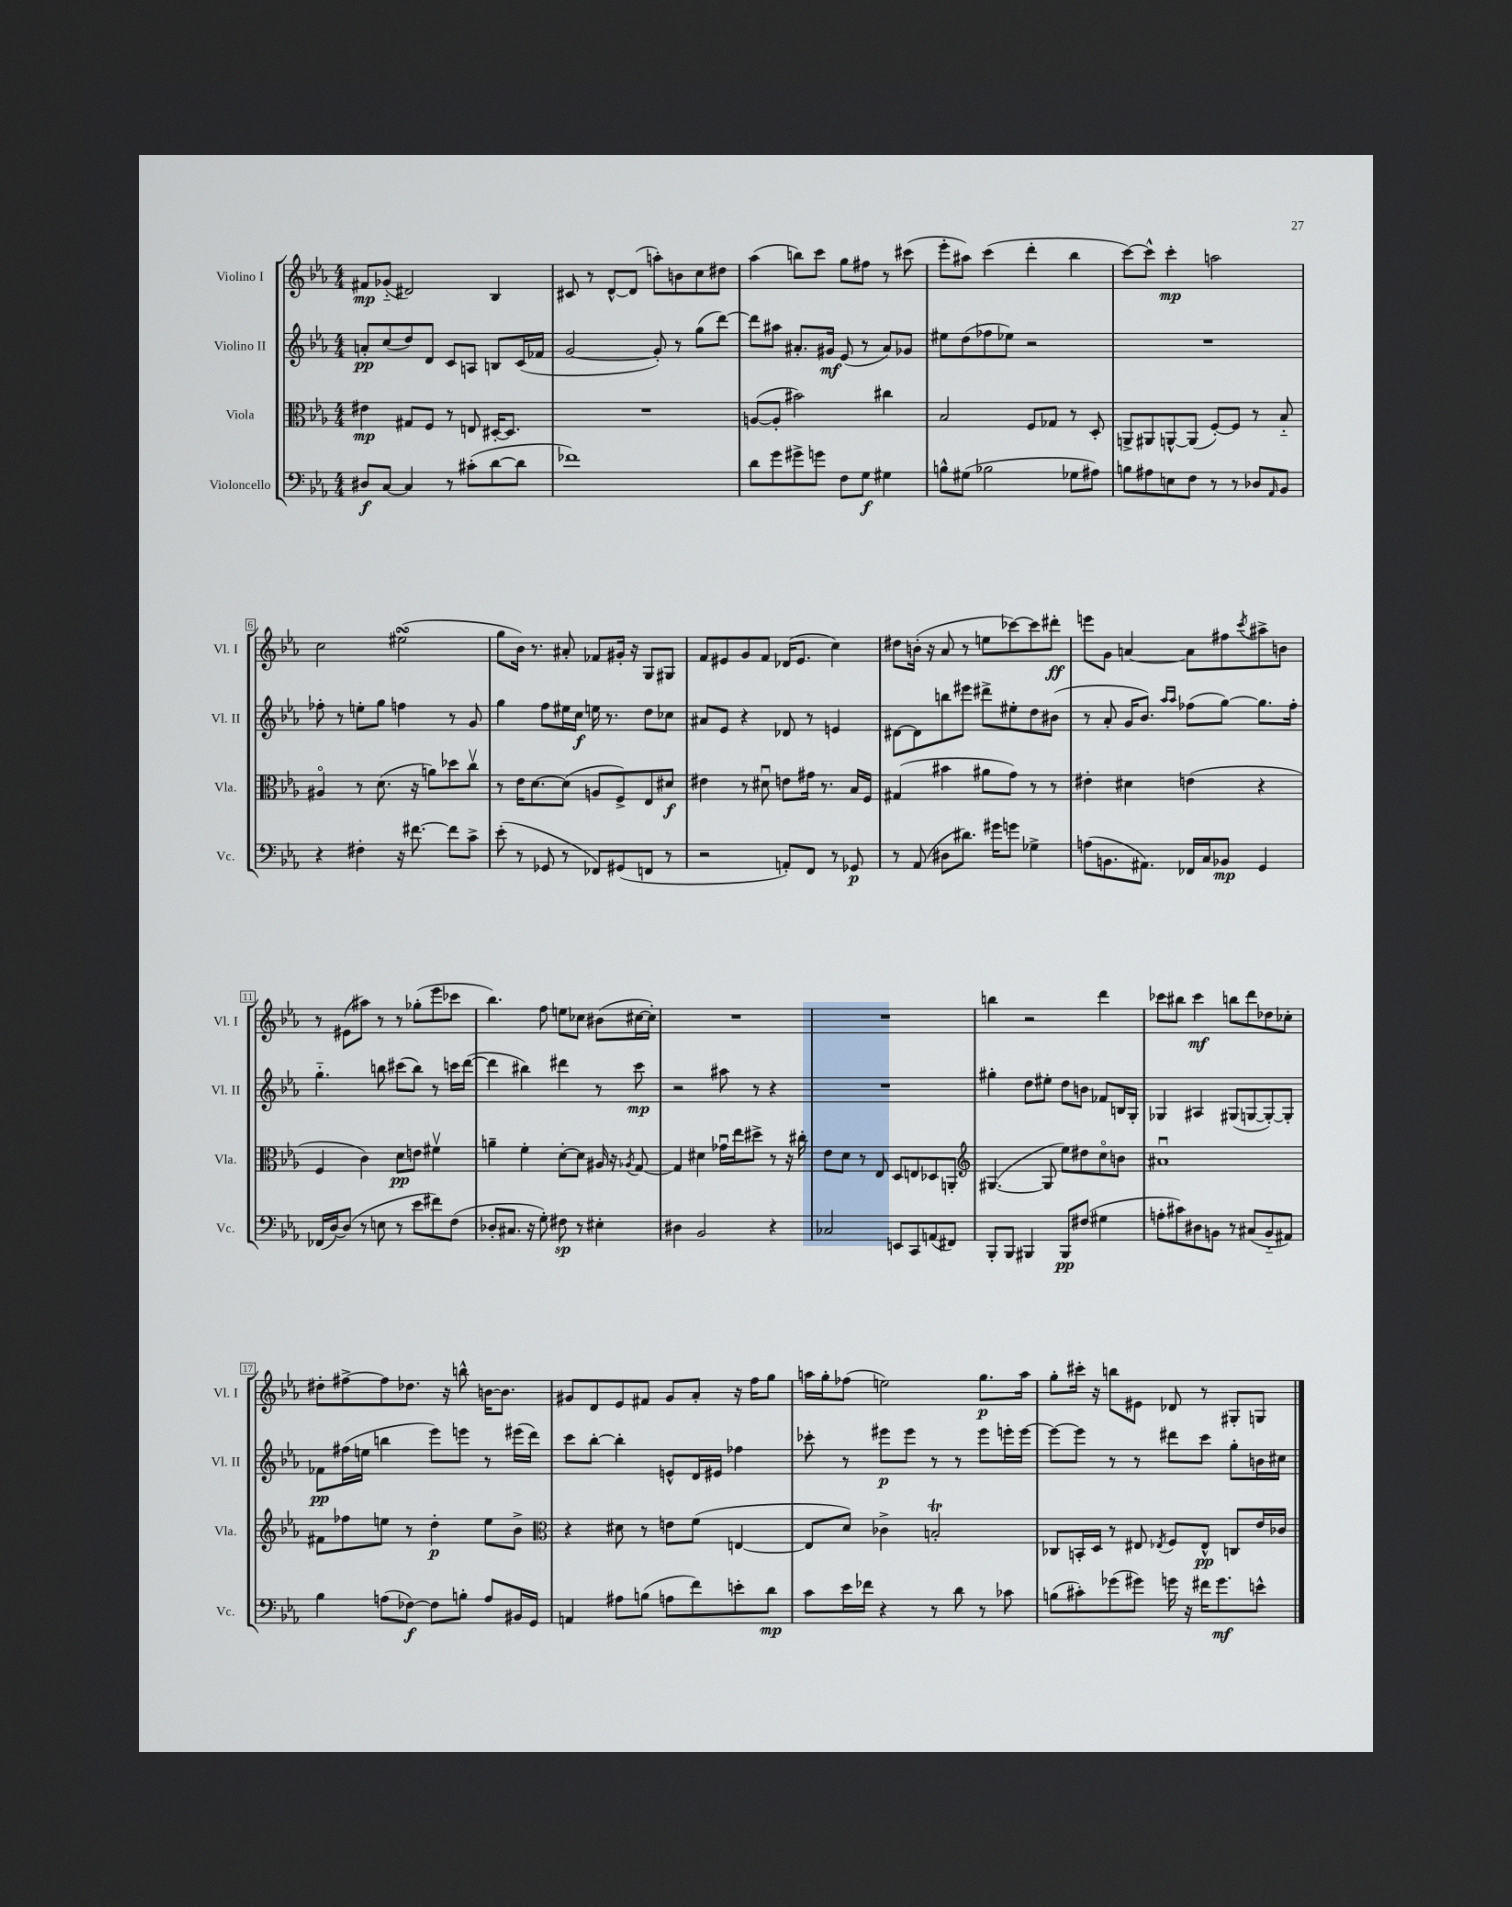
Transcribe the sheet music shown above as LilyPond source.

<<
\new StaffGroup <<
\new Staff = "s0" \with { instrumentName = "Violino I" shortInstrumentName = "Vl. I" } {
    \clef treble \key ees \major \numericTimeSignature \time 4/4
    fis'8\mp ges'8-_( dis'2) bes4 |
    cis'8 r8 d'8~-^ d'8( a''8-.) b'8 c''8 dis''8 |
    aes''4( b''8) c'''8 g''8 fis''8 r8 cis'''8( |
    ees'''8-. ais''8) c'''4( d'''4-. bes''4 |
    c'''8~) c'''8-^ c'''4-.\mp a''2 |
    c''2 eis''2\turn( |
    g''8 bes'16) r8. ais'8-. fes'8 gis'16-. r16 g8 gis8 |
    f'8 eis'8 g'8 f'8 des'16( eis'8. c''4) |
    dis''8 b'16-.( r16 aes'8 r8 e''8 ces'''8~) ces'''8 dis'''8-.\ff |
    e'''8 g'8 a'4~ a'8 fis''8 \acciaccatura { c'''8 } ais''8-> b'8 |
    r8 eis'8( ais''8) r8 r8 ges''8-.( ees'''8 ces'''8 |
    bes''4.) f''8 e''8 ces''8 bis'8( cis''16~ cis''16-.) |
    R1 |
    R1 |
    b''4 r2 d'''4 |
    ces'''8 bis''8 ces'''4\mf b''8 d'''8 des''8 ces''8-. |
    dis''8-. fis''8~-> fis''8 des''8. r16 b''8-^ b'16~ b'8. |
    gis'8 d'8 ees'8 fis'8 gis'8 aes'8-. r16 f''16 g''8 |
    a''16 g''16-. fes''8( e''2) g''8.\p a''16 |
    g''8-. cis'''16-. r16 b''8 eis'8 des'8 r8 gis8-. g8 \bar "|." |
}
\new Staff = "s1" \with { instrumentName = "Violino II" shortInstrumentName = "Vl. II" } {
    \clef treble \key ees \major \numericTimeSignature \time 4/4
    a'8-.\pp c''8( d''8) d'8 c'8 a8 b8 c'16( fes'16 |
    g'2~ g'8-.) r8 g''8( d'''8~) |
    d'''8 ais''8 ais'8.-. gis'16\mf ees'8( r8 ais'8) ges'8 |
    eis''8 d''8( fes''8 ees''8) r2 |
    R1 |
    fes''8-. r8 e''8-. g''8 f''4 r8 g'8 |
    g''4 f''8 eis''16 c''16\f e''16 r8. d''8 ces''8 |
    ais'8 ees'8 r4 des'8 r8 e'4 |
    dis'8~ dis'8 b''8 eis'''8 dis'''8-> eis''8-. d''8 bis'8( |
    r8 aes'8-. g'16 bes'8.) \grace { aes''16 aes''16 } fes''8( g''8~) g''8. fes''16-. |
    g''4.-_ b''8 cis'''8( b''8) r8 c'''16 d'''16~( |
    d'''4 bis''4) dis'''4 r8 c'''8\mp |
    r2 ais''8 r8 r4 |
    R1 |
    gis''4-. d''8 eis''8-. d''8 b'8 fes'8 b16 g16-. |
    ges4 ais4 gis8( g8~ g8~-.) g8-. |
    fes'8\pp fis''16( e''16 b''4 ees'''8) e'''8 r8 eis'''16( d'''16) |
    c'''8 bes''8~-. bes''4-. e'8-^ d'16 eis'16 fes''4 |
    ces'''8-. r8 eis'''8\p eis'''8 r8 r8 eis'''8 e'''16-. e'''16~ |
    e'''8~ e'''8 r8 r8 dis'''8 c'''8 g''8-. b'16 cis''16 \bar "|." |
}
\new Staff = "s2" \with { instrumentName = "Viola" shortInstrumentName = "Vla." } {
    \clef alto \key ees \major \numericTimeSignature \time 4/4
    eis'4\mp gis8 f8 r8 e8 dis16~-. dis8. |
    R1 |
    a8~( a8-. bis'2) cis''4 |
    bes2 f8 ges8 r8 d8-. |
    a,8-> ais,8 a,8~-^ a,8( f8~-.) f8 r8 bes8-_ |
    ais4\flageolet r8 d'8.( r16 a'8) des''8 c''8\upbow |
    r8 ees'16 d'8.~ d'8( a8 f8->) ees8 dis'8\f |
    eis'4 r8 dis'8\downbow e'8 gis'16 r8. bes16 f16 |
    gis4( bis'4 ais'8 g'8) r8 r8 |
    eis'4-. dis'4 e'4( r4 |
    f4 c'4) d'8\pp e'8 fis'4\upbow |
    a'4-- f'4-. d'8~-. d'8 ais16 r16 \acciaccatura { aes8 } g8~ |
    g4 dis'4 ges'16\downbow ees''16 dis''8-> r8 r16 cis''16-. |
    ees'8 d'8 r8 ees8 d8 e8 des8 a,8-. |
    \clef treble gis4.~( gis8 ees''8) dis''8 c''8\flageolet b'8 |
    ais'1\downbow |
    fis'8 fes''8 e''8 r8 d''4-.\p e''8 bes'8-> |
    \clef alto r4 dis'8 r8 e'8 f'8( e4~ |
    e8 d'8) ces'4-> b2-.\trill |
    ces8 b,16-. d16 r8 eis8 \acciaccatura { ees8 } f8 ees8-^\pp c8 ees'16 ces'16 \bar "|." |
}
\new Staff = "s3" \with { instrumentName = "Violoncello" shortInstrumentName = "Vc." } {
    \clef bass \key ees \major \numericTimeSignature \time 4/4
    dis8\f c8~ c4 r8 cis'8-.( d'8~ d'8 |
    fes'1) |
    d'8 g'8 gis'8-> g'8 f8 g8\f gis4 |
    b8-^ gis8( bes2 ges8 ais8) |
    b8 ais8 e8 f8 r8 r8 des8 \grace { aes,16 } bes,8 |
    r4 fis4-. r16 fis'8.~ fis'8 c'8-> |
    ees'8-.( r8 ges,8 r8 fes,8) gis,8( f,8 r8 |
    r2 a,8-.) f,8 r8 ges,8\p |
    r8 aes,8( dis8 dis'8.) gis'16 g'8 ges4-> |
    a8( b,8. ais,8.) fes,16 c16 bes,8\mp g,4 |
    fes,16( d16~) d8( r8 e8 r8 ees'8 fis'8) f8( |
    des8-. cis8. r16 g8-.) fis8\sp r8 eis4-. |
    dis4 bes,2 r4 |
    ces2 e,8 c,8 a,8( fis,8) |
    bes,,8-. bes,,8 bis,,4 bis,,8\pp fis8( gis4 |
    a8-. cis'8) dis8 b,8 r8 cis8( b,8-_ ais,8) |
    bes4 a8( fes8~\f) fes8 b8-. a8 bis,16 g,16 |
    a,4 ais8 b8( a8 f'8) e'8-. d'8\mp |
    c'8 ees'16 fes'16 r4 r8 d'8 r8 ces'8 |
    b8( cis'8-.) ges'8( gis'8) g'16 r16 fis'16 g'8.\mf e'8-^ \bar "|." |
}
>>
>>
\layout { \context { \Score \override BarNumber.stencil = #(make-stencil-boxer 0.1 0.3 ly:text-interface::print) } }
